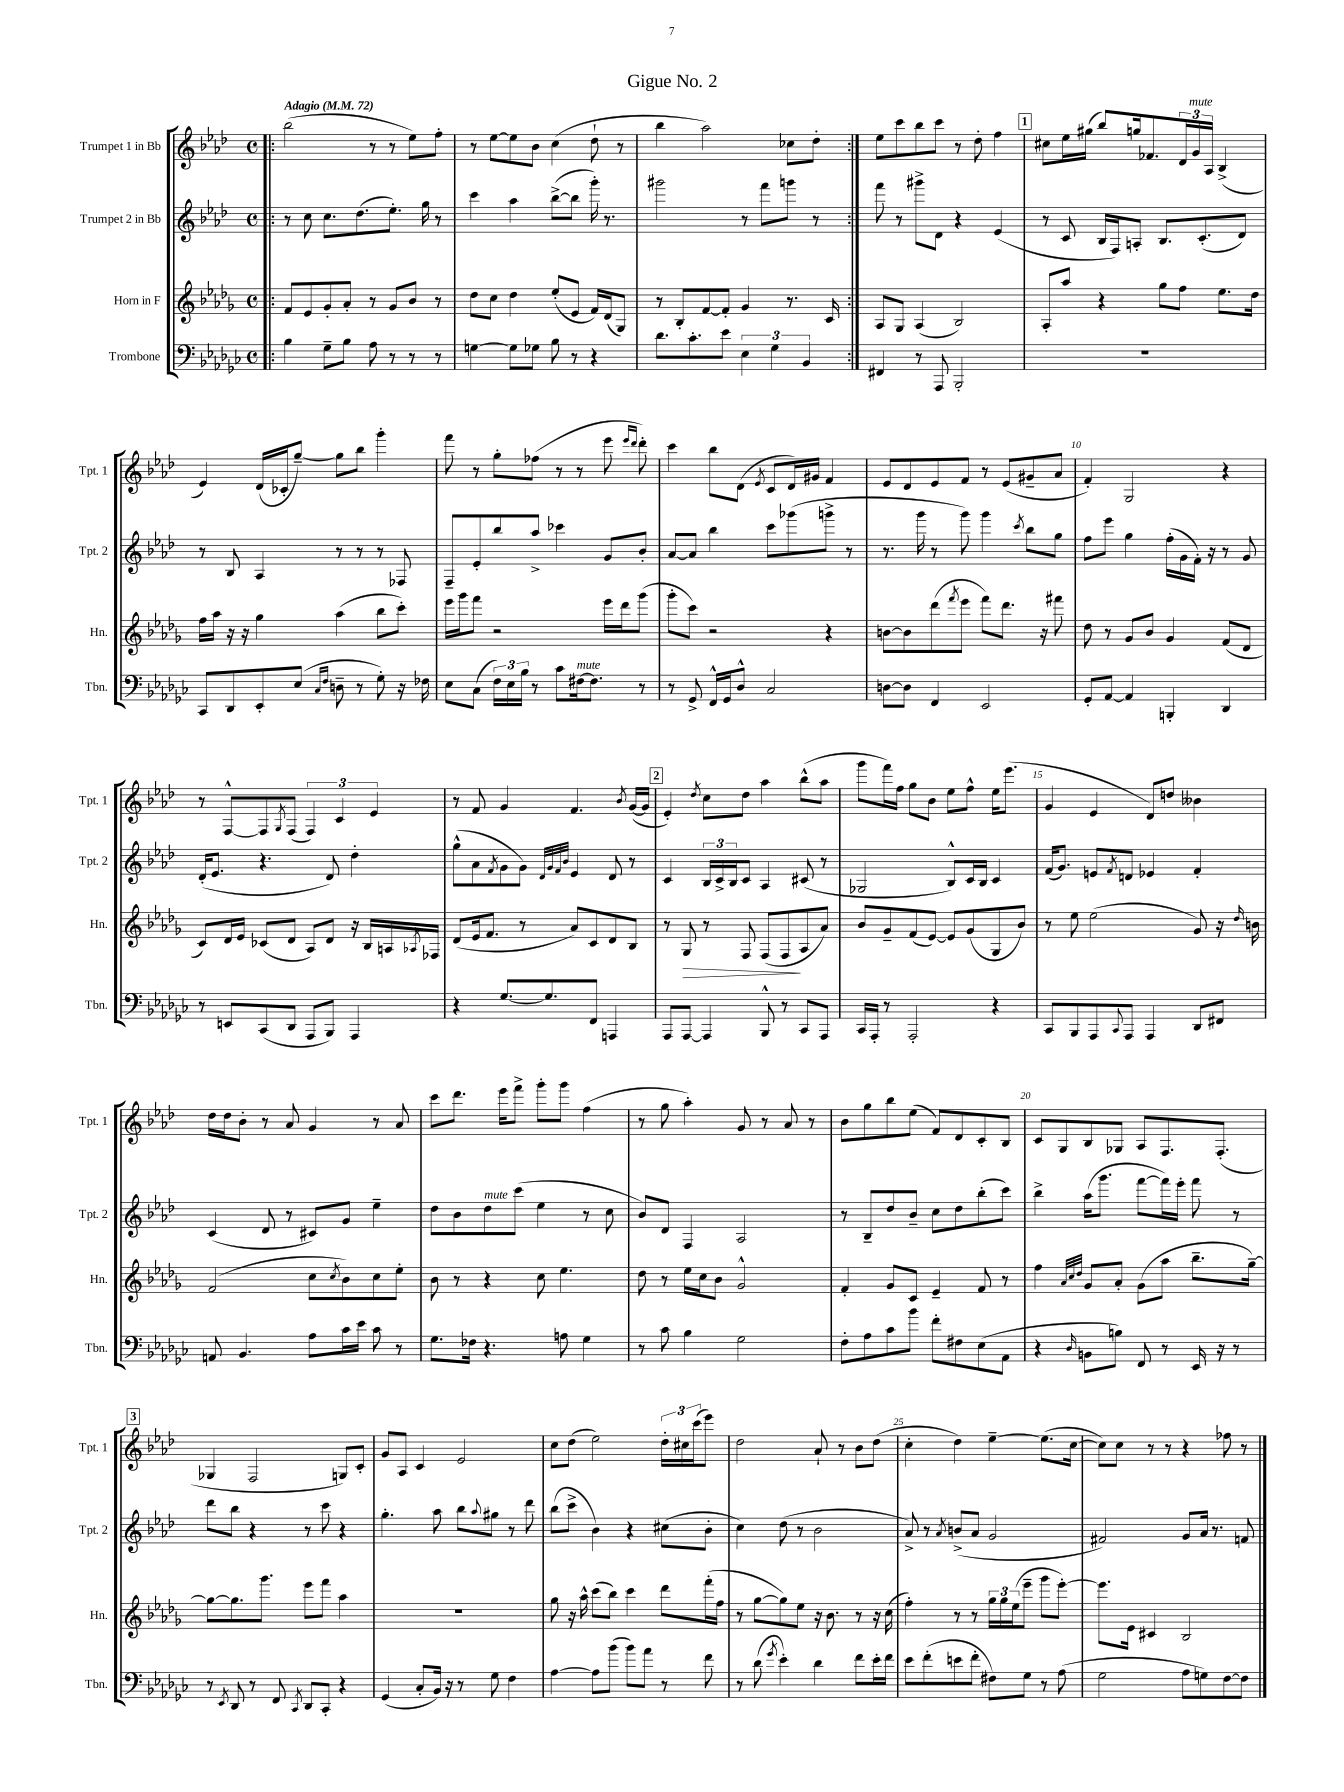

**kern	**kern	**kern	**kern
*staff4	*staff3	*staff2	*staff1
*clefF4	*clefG2	*clefG2	*clefG2
*k[b-e-a-d-g-c-]	*k[b-e-a-d-g-]	*k[b-e-a-d-]	*k[b-e-a-d-]
*M4/4	*M4/4	*M4/4	*M4/4
*met(c)	*met(c)	*met(c)	*met(c)
*MM72	*MM72	*MM72	*MM72
=!|:	=!|:	=!|:	=!|:
4B-\	8f/L	8r	(2bb-\
.	8e-/	8cc\	.
8G-~\L	8g-'/	8.cc\L	.
8B-\J	8a-'/J	.	.
.	.	(8.dd-\	.
8A-\	8r	.	8r
8r	8g-/L	8.ee-'\J)	8r
8r	8b-/J	.	8ee-\L)
.	.	16gg\	.
8r	8r	8r	8ff'\J
=	=	=	=
[4G\	8dd-\L	4ccc\	8r
.	8cc\J	.	[8ee-\L
8G\]L	4dd-\	4aa-\	8ee-\]
8G-\J	.	.	8b-\J
8B-\	(8ee-'/L	([8bb-^\L	(4cc\
8r	8e-/J	8bb-\]J	.
4r	16f/LL)	16ggg'\)	8dd-`\
.	(16d-/J	8.r	.
.	8G-/J)	.	8r
=	=	=	=
8.d-\L	8r	2ggg#\	4bb-\
.	8B-'/L	.	.
8.c-'\	.	.	.
.	[8f/	.	2aa-\)
8e-\J	8f'/]J	.	.
6E-\	4g-/	8r	.
.	.	8fff\L	.
6G-\	.	.	.
.	8.r	8ggg\J	8cc-\L
6BB-/	.	.	.
.	.	8r	8dd-'\J
.	16c/	.	.
=:|!	=:|!	=:|!	=:|!
4FF#/	8A-/L	8fff\	8ee-\L
.	8G-/J	8r	8ccc\
8r	(4A-/	8ggg#^\L	8bb-\
8AAA-/	.	8d-\J	8ccc\J
2BBB-'/	2B-/)	4r	8r
.	.	.	8dd-'\
.	.	(4e-/	4ff\
=	=	=	=
1r	8A-'/L	8r	8cc#\L
.	8aa-/J	8c/	16ee-\L
.	.	.	(16gg#\JJ
.	4r	16B-/LL	8bb-/L)
.	.	16F/J)	.
.	.	8A'/J	16gg/k
.	.	.	8.f-/
.	8gg-\L	8.B-/L	.
.	8ff\J	.	24d-/L
.	.	.	24g/
.	.	(8.c'/	.
.	.	.	24A-/JJ
.	8.ee-\L	.	(4B-^/
.	.	8d-/J)	.
.	16dd-\Jk	.	.
=	=	=	=
8CC-/L	16ff\LL	8r	4e-/)
.	16aa-\JJ	.	.
8DD-/	16r	8B-/	.
.	16r	.	.
8EE-'/	4gg-\	4A-/	(16d-/LL
.	.	.	16c-'/J
(8E-/J	.	.	[8gg~/J)
16qqC-/LL	.	.	.
16qqF/JJ	.	.	.
8D~\	(4aa-\	8r	8gg\]L
8r	.	8r	8bb-\J
8G-'\)	8bb-\L	8r	4ggg'\
16r	8ccc'\J)	8F-/	.
16F-\	.	.	.
=	=	=	=
8E-\L	16eee-\LL	8F~/L	8fff\
.	16ggg-\J	.	.
(8C-\J	8fff\J	8e-'/	8r
24F\LL)	2r	8bb-/	8gg'\L
24E-\	.	.	.
24B-\JJ	.	.	.
8r	.	8aa-^/J	(8ff-\J
8c-\L	.	4ccc-\	8r
[16F#\k	.	.	8r
8.F#\]J	.	.	.
.	16eee-\LL	8g/L	8eee-\
.	16ddd-\J	.	.
.	.	.	16qqeee-/LL
.	.	.	16qqddd-/JJ
8r	(8ggg-\J	8b-'/J	8ddd-'\)
=	=	=	=
8r	8ggg-'\L	[8a-/L	4ccc\
8GG-^/	8ccc\J)	8a-/]J	.
16FF^^/LL	2r	4bb-\	8bb-\L
16GG-/J	.	.	.
8D-^^/J	.	.	(8d-\J
.	.	.	8qe-/
2C-/	.	8ccc\L	8c/L
.	.	(8ggg-\	16d-/L)
.	.	.	16g#/JJ
.	4r	8ggg^\J	4f/
.	.	8r	.
=	=	=	=
[8D\L	[8b\L	8.r	8e-/L
8D\]J	8b\]	.	8d-/
.	.	16ggg\	.
4FF/	(8ddd-\	8r	8e-/
.	8qfff/	.	.
.	8eee-\J	8ggg\)	8f/J
2EE-/	8fff\L)	4ggg\	8r
.	8.ddd-\J	.	(8e-/L
.	.	8qccc/	.
.	.	8bb-\L	8g#~/
.	16r	.	.
.	8fff#\	8gg\J	8a-/J
=	=	=	=
8GG-'/L	8dd-\	8ff\L	4f'/)
[8AA-/J	8r	8eee-\J	.
4AA-/]	8g-/L	4gg\	2G/
.	8b-/J	.	.
4BBB'/	4g-/	(16ff'\LL	.
.	.	16g\	.
.	.	16f'\JJ)	.
.	.	16r	.
4DD-/	(8f/L	8r	4r
.	8d-/J	8g/	.
=	=	=	=
8r	8c/L)	(16d-'/LK	8r
.	.	8.e-/J	.
8EE/L	16d-/L	.	[8F^^/L
.	16e-/JJ	.	.
(8CC-/	(8c-/L	4.r	8F/]
.	.	.	8qG/
8DD-/J	8d-/J	.	(8F/J
8AAA-/L	8A-/L)	.	6F/)
8BBB-/J)	8d-/J	8d-/)	.
.	.	.	6c/
4AAA-/	16r	4dd-'\	.
.	16B-/LL	.	.
.	.	.	6e-/
.	16A/	.	.
.	8qA-/	.	.
.	16F-/JJ	.	.
=	=	=	=
4r	(8d-/L	(8gg^^\L	8r
.	16e-/k	8a-\	8f/
.	8.f/J	.	.
.	.	8qf/	.
[8.G-/L	.	8g\	4g/
.	8r	8g\J)	.
8.G-/]	.	.	.
.	.	32qqd-/LLL	.
.	.	32qqg/	.
.	.	32qqf/	.
.	.	32qqb-/JJJ	.
.	8a-/L)	4e-/	4.f/
8FF/J	8c/	.	.
4AAA/	8d-/	8d-/	.
.	.	.	8qb-/
.	8B-/J	8r	([16g/LL
.	.	.	16g/]JJ
=	=	=	=
8AAA-/L	8r	4c/	4e-'/)
[8AAA-/J	8G-/	.	.
.	.	.	8qdd-/
4AAA-/]	8r	24B-/LL	8cc\L
.	.	24c^/	.
.	.	24B-/J	.
.	8F/	8c/J	8dd-\J
8BBB-^^/	(8F/L	4A-/	4aa-\
8r	8F/	.	.
8CC-/L	8A-/	(8c#/	(8bb-^^\L
8AAA-/J	8a-/J)	8r	8aa-\J
=	=	=	=
16CC-/LL	8b-/L	2G-/	8ggg\L
16AAA-'/JJ	.	.	.
8r	8g-~/	.	16fff\L)
.	.	.	16ff\JJ
2AAA-'/	(8f/	.	8gg\L
.	[8e-/J)	.	8b-\J
.	8e-/]L	8B-^^/L)	8ee-\L
.	(8g-/	16c/L	8ff^^\J
.	.	16B-/JJ	.
4r	8G-/	4c/	16ee-\LK
.	.	.	(8.eee-\J
.	8b-/J)	.	.
=	=	=	=
8CC-/L	8r	(16f/LK	4g/
.	.	8.g/J)	.
8BBB-/	8ee-\	.	.
8AAA-/	(2ee-\	8e/L	4e-/
8qqCC-/	.	8qf/	.
8AAA-/J	.	8d/J	.
4AAA-/	.	4e-/	8d-/L)
.	.	.	8dd/J
8DD-/L	8g-/)	4f'/	4b--\
8FF#/J	16r	.	.
.	16qqdd-/	.	.
.	16b\	.	.
=	=	=	=
8AA/	(2f/	(4c/	16dd-\LL
.	.	.	16dd-\J
4.BB-/	.	.	8b-'\J
.	.	8d-/	8r
.	.	8r	8a-/
8A-\L	8cc\L	8c#/L)	4g/
.	8qcc/	.	.
16c-\L	8b-\)	8g/J	.
16e-\JJ	.	.	.
8c-\	8cc\	4ee-~\	8r
8r	8ee-'\J	.	8a-/
=	=	=	=
8.G-\L	8b-\	8dd-\L	8ccc\L
.	8r	8b-\	8.ddd-\J
16F-\Jk	.	.	.
4.r	4r	8dd-\	.
.	.	.	16eee-\LK
.	.	(8ccc\J	8fff^\J
.	8cc\	4ee-\	8ggg'\L
8A\	4.ee-\	.	8ggg\J
4G-\	.	8r	(4ff\
.	.	8cc\	.
=	=	=	=
8r	8dd-\	8b-/L)	8r
8c-\	8r	8d-/J	8gg\
4B-\	16ee-\LL	4F/	4aa-'\)
.	16cc\J	.	.
.	8b-\J	.	.
2G-\	2g-^^/	2A-/	8g/
.	.	.	8r
.	.	.	8a-/
.	.	.	8r
=	=	=	=
8F'\L	4f'/	8r	8b-\L
8A-\	.	8B-~/L	8gg\
8c-\	8g-/L	8dd-/	8bb-\
8b-\J	8c/J	8b-~/J	(8ee-\J
8f'\L	4e-~/	8cc\L	8f/L)
8F#\	.	8dd-\	8d-/
(8E-\	8f/	(8bb-'\	8c'/
8AA-\J	8r	8ccc\J)	8B-/J
=	=	=	=
4r	4ff\	4bb-^\	8c/L
.	.	.	8G/
.	32qqa-/LLL	.	.
.	32qqcc/	.	.
16qqD-/	32qqdd-/JJJ	.	.
8BB\L	8g-/L	(16aa-\LK	8B-/
.	.	8.ggg\J	.
8B\J)	8a-'/J	.	8G-/J
8FF/	(8g-\L	[8fff\L	8A-/L
8r	8aa-\J	16fff\]L)	8.F/
.	.	16eee-'\JJ	.
16EE-/	8.bb-~\L	8fff\	.
16r	.	.	(8.F'/J
8r	.	8r	.
.	[16gg-~\Jk)	.	.
=	=	=	=
8r	8gg-\_L	8ddd-\L	4G-/
8qEE-/	.	.	.
8DD-/	8.gg-\]	8bb-\J	.
8r	.	4r	2F/
.	8.ggg-\J	.	.
8FF/	.	.	.
8qCC-/	.	.	.
8DD-/L	8eee-\L	8r	.
8CC-'/J	8fff\J	8ccc\	.
4r	4aa-\	4r	8G/L)
.	.	.	8c'/J
=	=	=	=
(4GG-/	1r	4.gg'\	8g/L
.	.	.	8A-/J
8C-'/L	.	.	4c/
16BB-/Jk)	.	8aa-\	.
16r	.	.	.
8r	.	8bb-\L	2e-/
.	.	8qqaa-/	.
8G-\	.	8gg#\J	.
4F\	.	8r	.
.	.	8ddd-\	.
=	=	=	=
[4A-\	8gg-\	(8bb-\L	8cc\L
.	16r	8ccc^\J	(8dd-\J
.	16aa-^^\	.	.
8A-\]L	(8ccc\L	4b-\)	2ee-\)
(8b-\J	8bb-\J)	.	.
8b-\L)	4ccc\	4r	.
8a-\J	.	.	.
8r	8ddd-\L	(8cc#\L	24dd-'\LL
.	.	.	24cc#\
.	.	.	(24ccc\J
8f\	(16fff'\L	8b-'\J	8eee-\J)
.	16ff\JJ	.	.
=	=	=	=
8r	8r	4cc\)	2dd-\
(8d-\	[8gg-\L	.	.
8qg-/	.	.	.
4e-'\)	8gg-\])	(8dd-\	.
.	8ee-\J	8r	.
4d-\	16r	2b-\	8a-`/
.	8.b-\	.	.
.	.	.	8r
8f\L	8r	.	8b-\L
16e-'\L	16r	.	(8dd-\J
16f\JJ	(16cc\	.	.
=	=	=	=
8e-\L	4ff'\)	8a-^/)	4cc'\
(8f'\	.	8r	.
.	.	8qa-/	.
8e\	8r	(8b^/L	4dd-\)
8f'\J	8r	8a-/J	.
8F#\L)	24gg-\LL	2g/	[4ee-~\
.	24gg-\	.	.
.	(24ee-\J	.	.
8G-\J	8eee-~\J	.	.
8r	8ggg-\L	.	(8.ee-\]L
(8A-\	[8eee-'\J)	.	.
.	.	.	[16cc\Jk
=	=	=	=
2G-\	8.eee-\]L	2f#/)	8cc\]L)
.	.	.	8cc\J
.	16e-\Jk	.	.
.	4c#/	.	8r
.	.	.	8r
8A-\L	2B-/	8g/L	4r
8G\)	.	16a-/Jk	.
.	.	8.r	.
[8F\	.	.	8ff-\
8F\]J	.	8f/	8r
==	==	==	==
*-	*-	*-	*-
